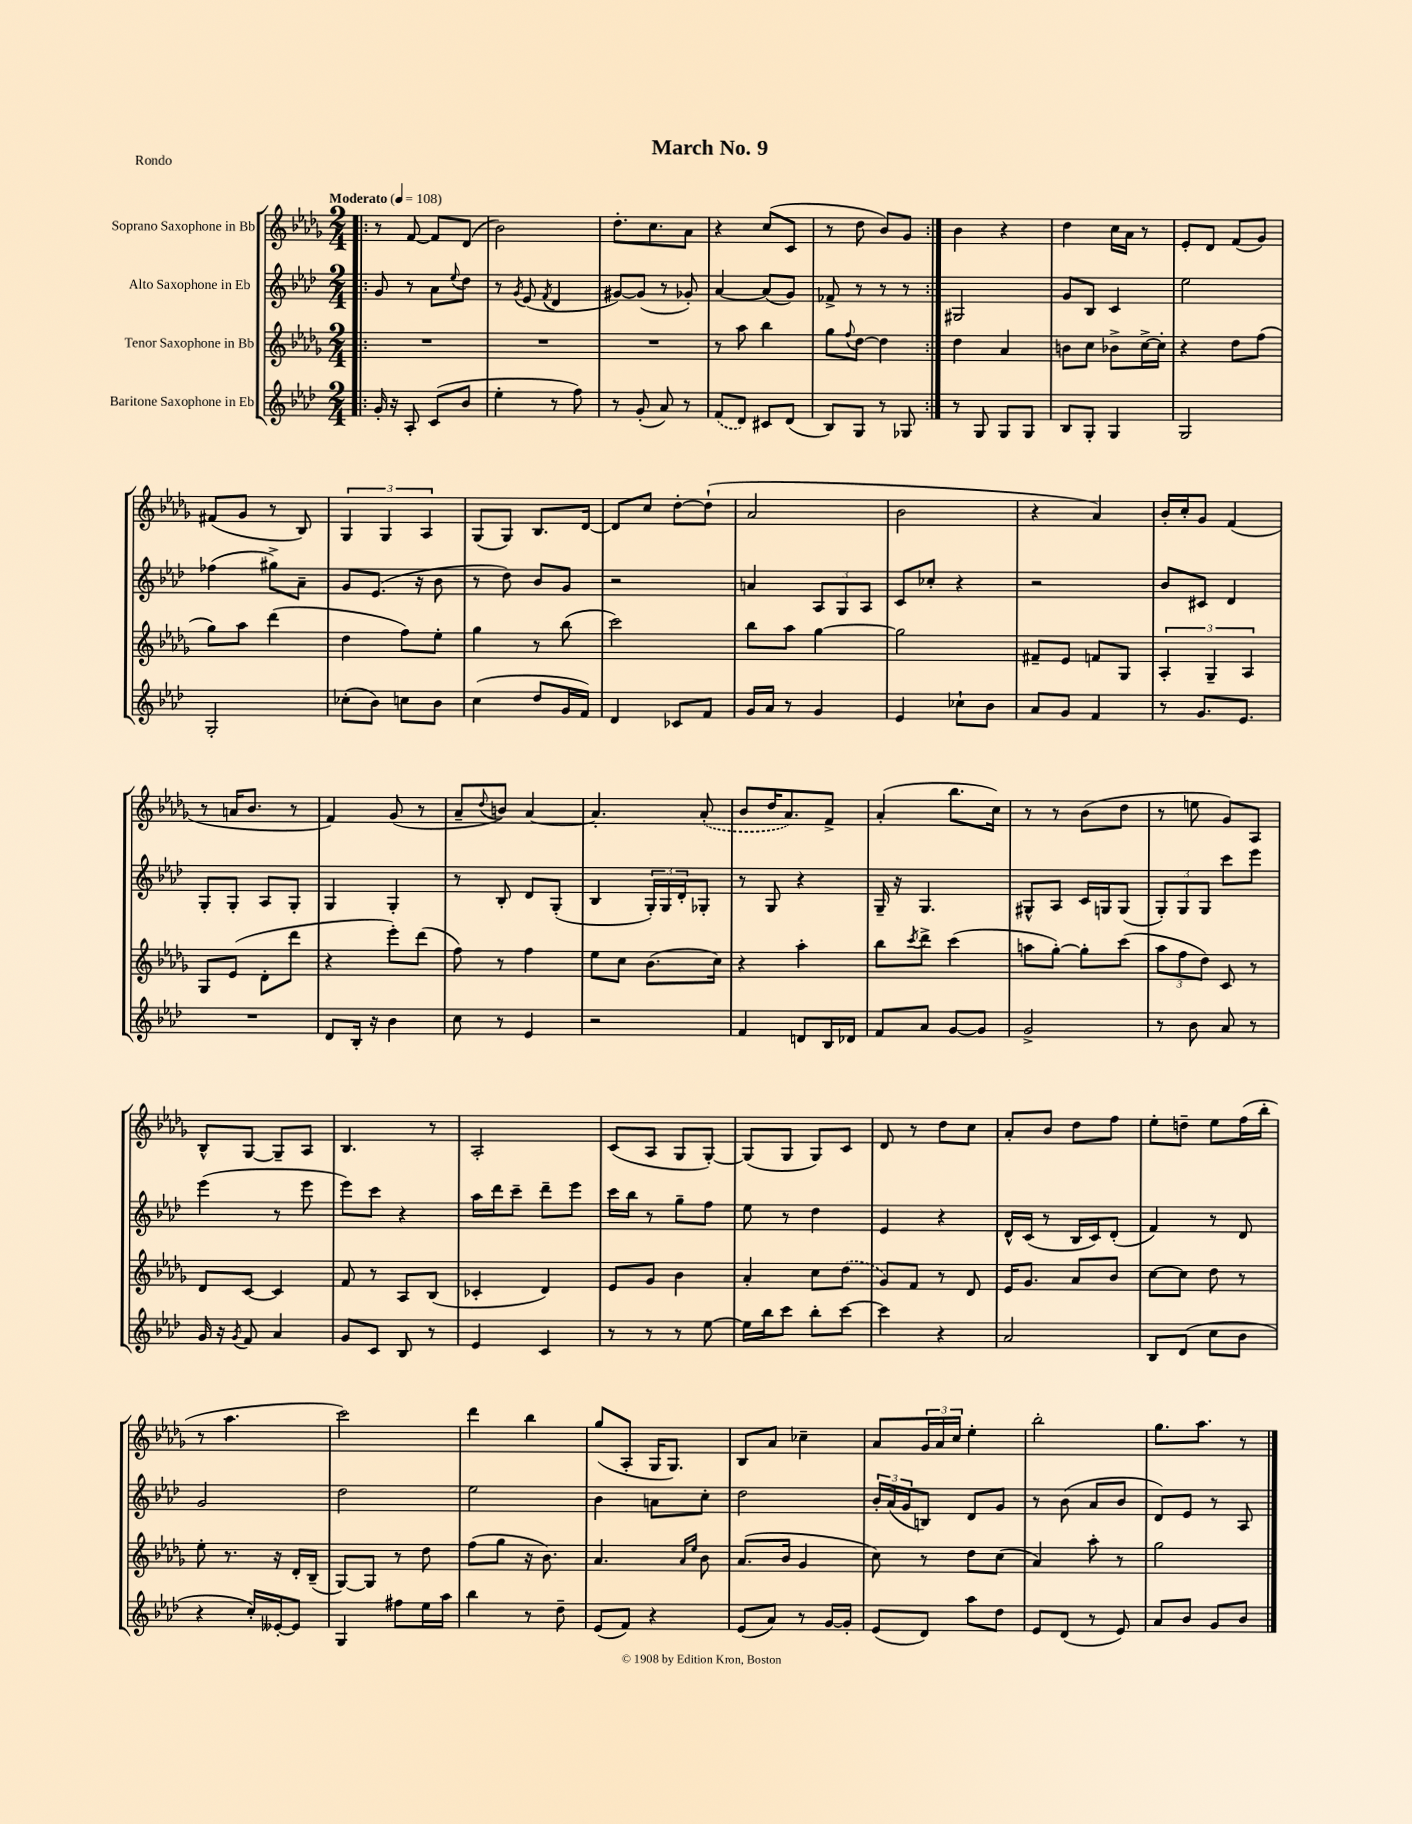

**kern	**kern	**kern	**kern
*part4	*part3	*part2	*part1
*staff4	*staff3	*staff2	*staff1
*I"Baritone Saxophone in Eb	*I"Tenor Saxophone in Bb	*I"Alto Saxophone in Eb	*I"Soprano Saxophone in Bb
*clefG2	*clefG2	*clefG2	*clefG2
*k[b-e-a-d-]	*k[b-e-a-d-g-]	*k[b-e-a-d-]	*k[b-e-a-d-g-]
*M2/4	*M2/4	*M2/4	*M2/4
*MM108	*MM108	*MM108	*MM108
=1!|:	=1!|:	=1!|:	=1!|:
!	!	!	!LO:TX:a:B:t=Moderato
16g'/	2r	8g/	8r
16r	.	.	.
8A-'/	.	8r	[8f/
(8c/L	.	8a-\L	8f/L]
.	.	8qqee-/	.
8b-/J	.	8dd-\J	(8d-/J
=2	=2	=2	=2
4ee-'\	2r	8r	2b-\)
.	.	8qg/	.
.	.	(8e-/	.
.	.	8qf/	.
8r	.	4d-/	.
8ff\)	.	.	.
=3	=3	=3	=3
8r	2r	[8g#X/L)	8.dd-'\L
(8g'/	.	(8g#/J]	.
.	.	.	8.cc\
8a-/)	.	8r	.
8r	.	8g-X'/)	8a-\J
=4	=4	=4	=4
(8f/L	8r	[4a-/	4r
8d-/J)	8aa-\	.	.
8c#X/L	4bb-\	(8a-/L]	(8cc/L
(8d-/J	.	8g/J)	8c/J
=5	=5	=5	=5
8B-/L)	8gg-\L	8f-X^/	8r
.	8qqff/	.	.
8G/J	[8dd-\J	8r	8dd-\
8r	4dd-\]	8r	8b-/L)
8G-X/	.	8r	8g-/J
=6:|!	=6:|!	=6:|!	=6:|!
8r	4dd-\	2G#X/	4b-\
8G/	.	.	.
8G/L	4a-/	.	4r
8G/J	.	.	.
=7	=7	=7	=7
8B-/L	8bn\L	8g/L	4dd-\
8G'/J	8cc\J	8B-/J	.
4G/	8b-X^\L	4c/	16cc\LL
.	.	.	16a-\JJ
.	[16cc^\L	.	8r
.	16cc'\JJ]	.	.
=8	=8	=8	=8
2G/	4r	2ee-\	8e-'/L
.	.	.	8d-/J
.	8dd-\L	.	(8f/L
.	(8ff\J	.	8g-/J)
!!LO:LB:g=z
=9	=9	=9	=9
2G'/	8gg-\L)	(4ff-X\	(8f#X/L
.	8aa-\J	.	8g-/J
.	(4ddd-\	8gg#X^\L)	8r
.	.	8a-~\J	8B-/)
=10	=10	=10	=10
(8cc-X'\L	4dd-\	8g/L	6G-/
8b-\J)	.	(8.e-/J	.
.	.	.	6G-/
8ccn\L	8ff\L)	.	.
.	.	16r	.
.	.	.	6A-/
8b-\J	8ee-'\J	8b-\	.
=11	=11	=11	=11
(4cc\	4gg-\	8r	(8G-/L
.	.	8dd-\)	8G-/J)
8dd-/L	8r	8b-/L	8.B-/L
16g/L	(8bb-\	8g/J	.
16f/JJ)	.	.	[16d-/Jk
=12	=12	=12	=12
4d-/	2ccc\)	2r	8d-/L]
.	.	.	8cc/J
8c-X/L	.	.	[8dd-'\L
8f/J	.	.	(8dd-`\J]
=13	=13	=13	=13
16g/LL	8bb-\L	4an/	2a-/
16a-/JJ	.	.	.
8r	8aa-\J	.	.
4g/	[4gg-\	12A-/L	.
.	.	12G/	.
.	.	12A-/J	.
=14	=14	=14	=14
4e-/	2gg-\]	8c/L	2b-\
.	.	8cc-X'/J	.
8cc-X`\L	.	4r	.
8b-\J	.	.	.
=15	=15	=15	=15
8a-/L	8f#X~/L	2r	4r
8g/J	8e-/J	.	.
4f/	8fn/L	.	4a-/)
.	8G-/J	.	.
=16	=16	=16	=16
8r	6A-'/	8b-/L	16b-'/LL
.	.	.	16cc'/J
8.g/L	.	8c#X/J	8g-/J
.	6G-~/	.	.
.	.	4d-/	(4f/
8.e-/J	.	.	.
.	6A-/	.	.
!!LO:LB:g=z
=17	=17	=17	=17
2r	8G-/L	8G'/L	8r
.	(8e-/J	8G'/J	16an/KL
.	.	.	8.b-/J
.	8d-'\L	8A-/L	.
.	8ddd-\J	8G'/J	8r
=18	=18	=18	=18
8d-/L	4r	4G/	4f/)
16B-'/Jk	.	.	.
16r	.	.	.
4b-\	8eee-'\L)	4G'/	(8g-/
.	(8ddd-\J	.	8r
=19	=19	=19	=19
8cc\	8ff\)	8r	8a-~/L
.	.	.	8qqdd-/
8r	8r	8B-'/	8bn/J)
4e-/	4ff\	8d-/L	[4a-/
.	.	(8G'/J	.
=20	=20	=20	=20
2r	8ee-\L	4B-/	4.a-'/]
.	8cc\J	.	.
.	(8.b-\L	24G'/LL)	.
.	.	24G/	.
.	.	24d-'/J	.
.	.	8G-X'/J	(8a-'/
.	16cc\Jk)	.	.
=21	=21	=21	=21
4f/	4r	8r	8b-/L
.	.	8G/	16dd-/K
.	.	.	8.a-/)
8dn/L	4aa-'\	4r	.
16B-/L	.	.	8f^/J
16d-X/JJ	.	.	.
=22	=22	=22	=22
8f/L	8bb-\L	16G~/	(4a-'/
.	.	16r	.
.	8qccc/	.	.
8a-/J	8ddd-^\J	4.G/	.
[8g/L	(4ccc\	.	8.bb-\L
8g/J]	.	.	.
.	.	.	16cc\Jk)
=23	=23	=23	=23
2g^/	8aan\L	8G#X^^/L	8r
.	[8gg-'\J)	8A-/J	8r
.	8gg-'\L]	16c/LL	(8b-\L
.	.	16Gn/J	.
.	(8ccc\J	(8G/J	8dd-\J
=24	=24	=24	=24
8r	12aa-\L	12G'/L)	8r
.	12ff\	12G/	.
8b-\	.	.	8een\
.	12dd-\J)	12G/J	.
8a-/	8c/	8ccc\L	8g-/L)
8r	8r	8eee-\J	8A-/J
!!LO:LB:g=z
=25	=25	=25	=25
16g/	8d-/L	(4eee-\	8B-^^/L
16r	.	.	.
8qg/	.	.	.
8f/	[8c/J	.	[8G-/J
4a-/	4c/]	8r	8G-~/L]
.	.	8eee-\	8A-/J
=26	=26	=26	=26
8g/L	8f/	8eee-\L)	4.B-/
8c/J	8r	8ccc\J	.
8B-/	8A-/L	4r	.
8r	(8B-/J	.	8r
=27	=27	=27	=27
4e-/	4c-X'/	16aa-\LL	2A-'/
.	.	16ddd-\J	.
.	.	8ccc~\J	.
4c/	4d-/)	8ddd-~\L	.
.	.	8eee-\J	.
=28	=28	=28	=28
8r	8e-/L	16ccc\LL	(8c/L
.	.	16bb-\JJ	.
8r	8g-/J	8r	8A-/J
8r	4b-\	8gg~\L	8G-/L
[8ee-\	.	8ff\J	[8G-'/J)
=29	=29	=29	=29
16ee-\LL]	4a-'/	8ee-\	(8G-/L]
16bb-\J	.	.	.
8ccc\J	.	8r	8G-/J
8bb-'\L	8cc\L	4dd-\	8G-/L)
[8ccc\J	(8dd-\J	.	8c/J
=30	=30	=30	=30
4ccc\]	8g-/L)	4e-/	8d-/
.	8f/J	.	8r
4r	8r	4r	8dd-\L
.	8d-/	.	8cc\J
=31	=31	=31	=31
2a-/	16e-/KL	16d-^^/LL	8a-'/L
.	8.g-/J	(16c/JJ	.
.	.	8r	8b-/J
.	8a-/L	16B-/LL	8dd-\L
.	.	16c/J)	.
.	8b-/J	(8d-'/J	8ff\J
=32	=32	=32	=32
8B-/L	[8cc\L	4f/)	8ee-'\L
(8d-/J	8cc\J]	.	8ddn~\J
8cc\L	8dd-\	8r	8ee-\L
8b-\J	8r	8d-/	(16ff\L
.	.	.	16bb-'\JJ
!!LO:LB:g=z
=33	=33	=33	=33
4r	8ee-'\	2g/	8r
.	8.r	.	4.aa-\
16cc'/LL)	.	.	.
[16e--X'/J	16r	.	.
8e--/J]	16d-'/LL	.	.
.	(16B-~/JJ	.	.
=34	=34	=34	=34
4G/	[8G-/L)	2dd-\	2ccc\)
.	8G-/J]	.	.
8ff#X\L	8r	.	.
16ee-\L	8dd-\	.	.
16aa-\JJ	.	.	.
=35	=35	=35	=35
4bb-\	(8ff\L	2ee-\	4ddd-\
.	8gg-\J	.	.
8r	16r	.	4bb-\
.	8.b-\)	.	.
8dd-~\	.	.	.
=36	=36	=36	=36
(8e-/L	4.a-/	4b-\	(8gg-/L
8f/J)	.	.	8A-'/J
4r	.	8an\L	16G-/KL
.	.	.	8.G-/J)
.	16qqa-/LL	.	.
.	16qqee-/JJ	.	.
.	8b-\	8cc'\J	.
=37	=37	=37	=37
(8e-/L	(8.a-/L	2dd-\	8B-/L
8a-/J)	.	.	8a-/J
.	16b-/Jk	.	.
8r	4g-/	.	4cc-X~\
[16g/LL	.	.	.
16g'/JJ]	.	.	.
=38	=38	=38	=38
(8e-/L	8cc\)	24b-'/LL	8a-/L
.	.	(24a-/	.
.	.	24g/J	.
8d-/J)	8r	8Bn/J)	24g-/L
.	.	.	24a-/
.	.	.	24cc/JJ
8aa-\L	8dd-\L	8d-/L	4ee-'\
8dd-\J	(8cc\J	8g/J	.
=39	=39	=39	=39
8e-/L	4a-/)	8r	2bb-'\
(8d-/J	.	(8b-\	.
8r	8aa-'\	8a-/L	.
8e-/)	8r	8b-/J	.
=40	=40	=40	=40
8a-/L	2gg-\	8d-/L)	8.gg-\L
8b-/J	.	8e-/J	.
.	.	.	8.aa-\J
8g/L	.	8r	.
8b-/J	.	8A-/	8r
==	==	==	==
*-	*-	*-	*-
